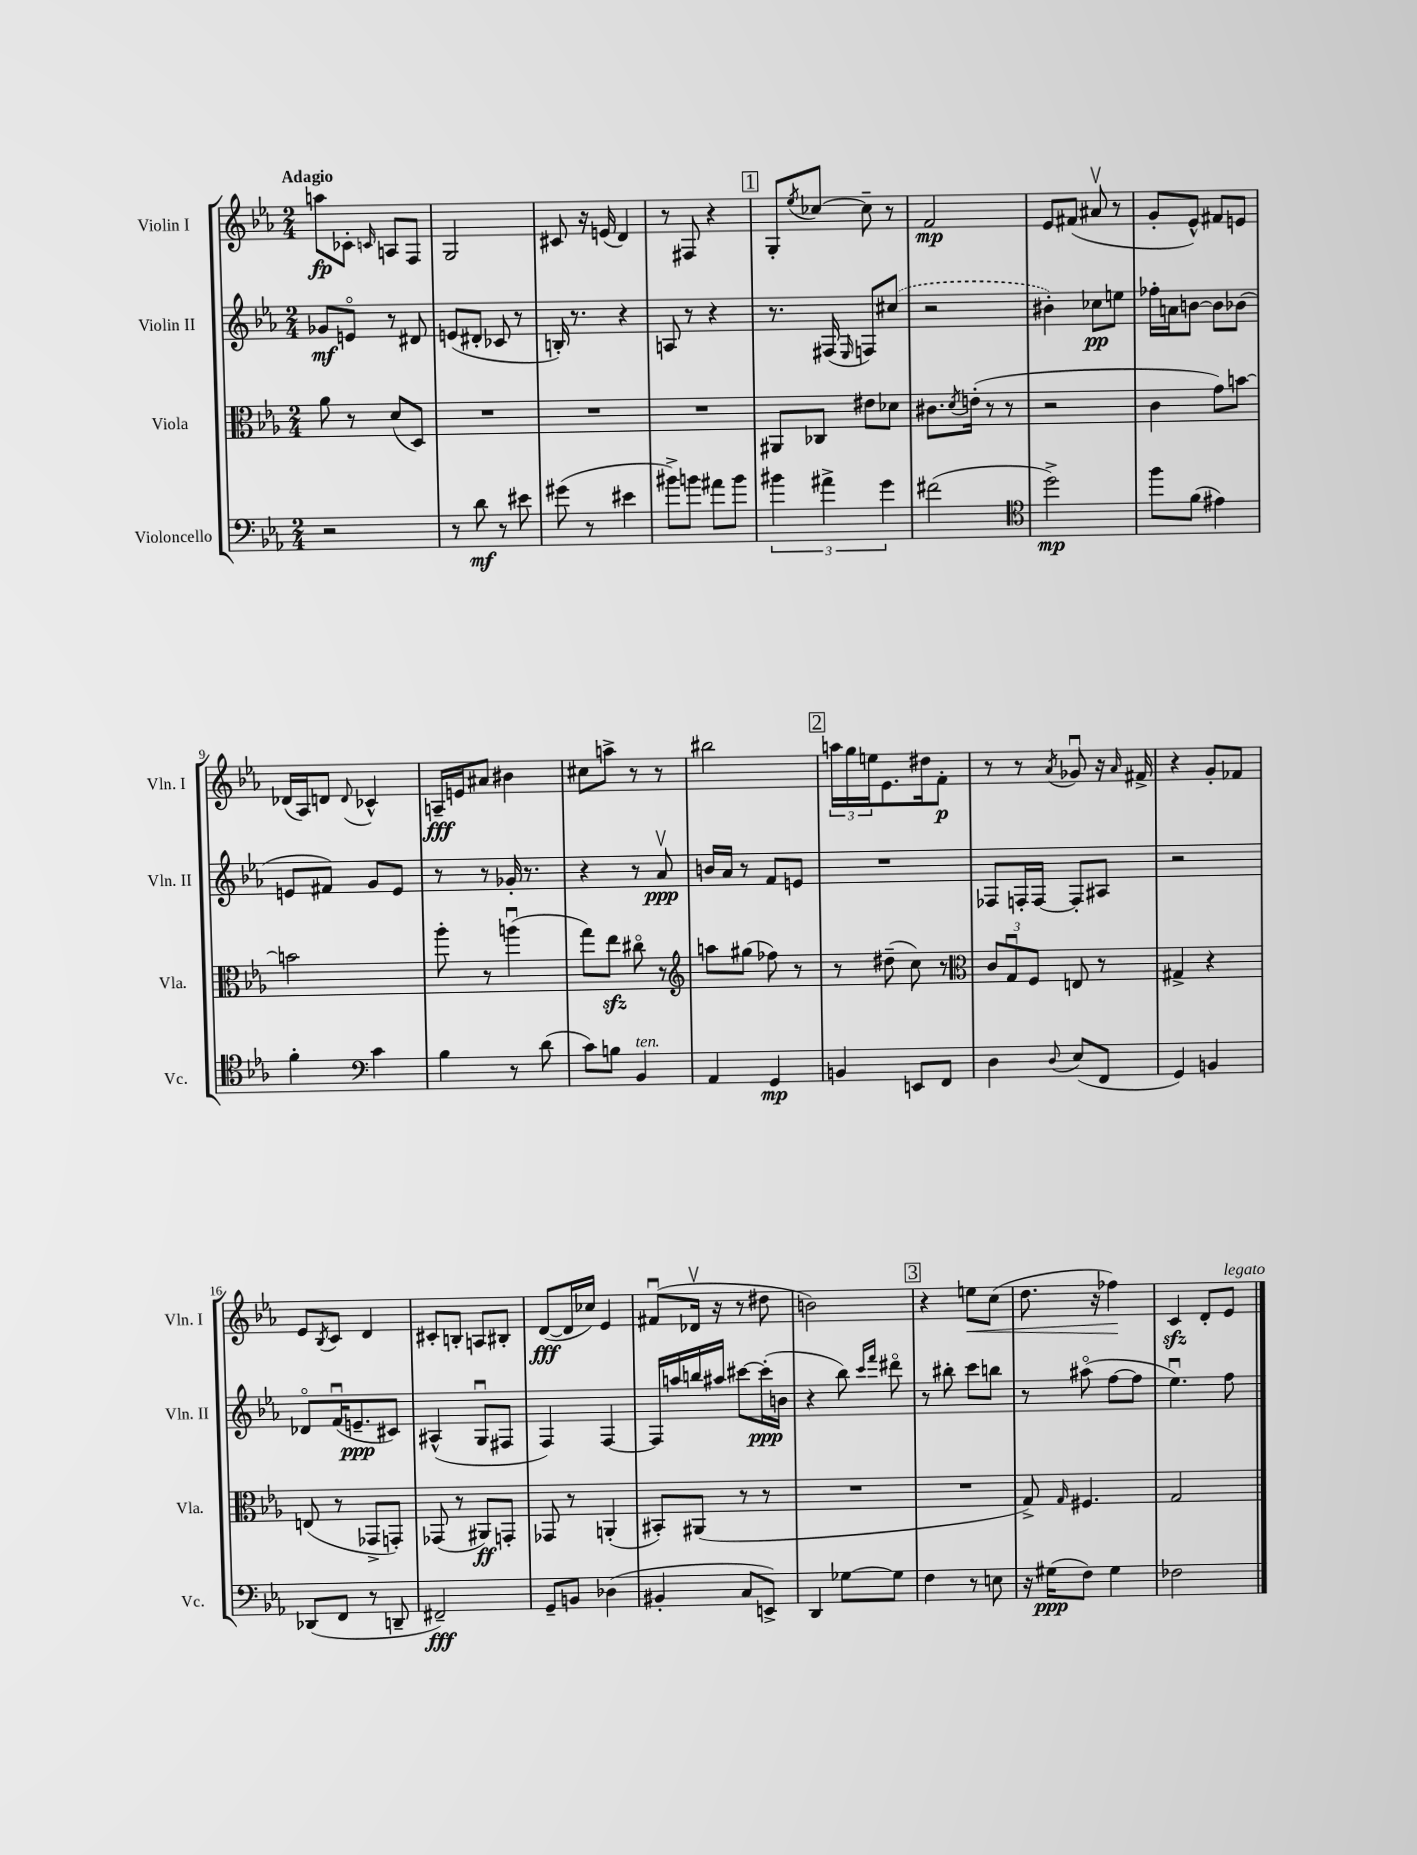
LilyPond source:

<<
\new StaffGroup <<
\new Staff = "s0" \with { instrumentName = "Violin I" shortInstrumentName = "Vln. I" } {
    \clef treble \key ees \major \numericTimeSignature \time 2/4 \tempo "Adagio"
    a''8\fp ces'8-. \grace { c'16 } a8 f8 |
    g2 |
    cis'8 r16 e'16( d'4) |
    r8 fis8 r4 |
    \mark \markup { \box "1" } g8-. \acciaccatura { ees''8 } ces''8~ ces''8-- r8 |
    f'2\mp |
    ees'8 fis'8( ais'8\upbow r8 |
    g'8-. ees'8-^) fis'8 e'8 |
    des'16( aes16) d'8 \appoggiatura { d'8 } ces'4-^ |
    a16--\fff e'16 ais'8 bis'4 |
    cis''8 a''8-> r8 r8 |
    bis''2 |
    \mark \markup { \box "2" } \tuplet 3/2 { a''16 g''16 e''16 } ees'8. dis''16 f'8-.\p |
    r8 r8 \acciaccatura { aes'8 } ges'8\downbow r16 \grace { aes'16 } fis'16-> |
    r4 g'8-. fes'8 |
    ees'8 \acciaccatura { bes8 } c'8 d'4 |
    cis'8-. b8-. a8 bis8-. |
    d'8~\fff( d'16 ces''16) ees'4 |
    fis'8\downbow( des'16\upbow r16 r8 dis''8 |
    b'2) |
    \mark \markup { \box "3" } r4 e''8\< c''8( |
    d''8. r16 fes''4\!) |
    c'4\sfz d'8-. ees'8^\markup { \italic "legato" } \bar "|." |
}
\new Staff = "s1" \with { instrumentName = "Violin II" shortInstrumentName = "Vln. II" } {
    \clef treble \key ees \major \numericTimeSignature \time 2/4
    ges'8\mf e'8\flageolet r8 dis'8 |
    e'8( dis'8-. ces'8 r8 |
    b16-.) r8. r4 |
    a8 r8 r4 |
    \mark \markup { \box "1" } r8. fis16( \grace { ees16 } f8) \once \slurDashed cis''8( |
    r2 |
    bis'4-.) ces''8\pp e''8 |
    fes''16-. a'16 b'8~ b'8 bes'8( |
    e'8 fis'8) g'8 e'8 |
    r8 r8 ges'16-. r8. |
    r4 r8 aes'8\upbow\ppp |
    b'16 aes'16 r8 f'8 e'8 |
    \mark \markup { \box "2" } R2 |
    fes8 f16-. f16~ f8-. ais8 |
    r2 |
    des'8\flageolet f'16\downbow( e'8.--\ppp cis'8) |
    ais4-^( g8\downbow fis8 |
    f4) f4~ |
    f16 a''16 b''16 ais''16 cis'''8~ cis'''16-.\ppp( b'16 |
    r4 bes''8) \grace { c'''16 f'''16 } dis'''8\flageolet |
    \mark \markup { \box "3" } r8 bis''8-. c'''8 b''8 |
    r8 ais''8\flageolet( f''8~ f''8 |
    ees''4.\downbow) f''8 \bar "|." |
}
\new Staff = "s2" \with { instrumentName = "Viola" shortInstrumentName = "Vla." } {
    \clef alto \key ees \major \numericTimeSignature \time 2/4
    aes'8 r8 d'8( d8) |
    R2 |
    R2 |
    R2 |
    \mark \markup { \box "1" } ais,8 ces8 eis'8 des'8 |
    cis'8. \acciaccatura { d'8 } e'16-.( r8 r8 |
    r2 |
    c'4 g'8) b'8~ |
    b'2 |
    aes''8-. r8 a''4\downbow( |
    g''8) ees''8\sfz cis''8\flageolet r8 |
    \clef treble a''8 gis''8( fes''8) r8 |
    \mark \markup { \box "2" } r8 dis''8--( c''8) r8 |
    \clef alto \tuplet 3/2 { c'8 g8\downbow f8 } e8 r8 |
    gis4-> r4 |
    e8( r8 ges,8-> g,8-.) |
    ges,8( r8 ais,8\ff) g,8-. |
    ges,8 r8 a,4-.( |
    bis,8-.) ais,8( r8 r8 |
    R2 |
    \mark \markup { \box "3" } R2 |
    g8->) \grace { g16 } fis4. |
    g2 \bar "|." |
}
\new Staff = "s3" \with { instrumentName = "Violoncello" shortInstrumentName = "Vc." } {
    \clef bass \key ees \major \numericTimeSignature \time 2/4
    r2 |
    r8 d'8\mf r8 eis'8 |
    gis'8( r8 eis'4 |
    bis'8->) b'8 ais'8 b'8 |
    \mark \markup { \box "1" } \tuplet 3/2 { bis'4 ais'4-> g'4 } |
    fis'2( |
    \clef tenor d''2->\mp) |
    f''8 f'8( eis'4) |
    f'4-. \clef bass c'4 |
    bes4 r8 d'8( |
    c'8) b8 bes,4^\markup { \italic "ten." } |
    aes,4 g,4\mp |
    \mark \markup { \box "2" } b,4 e,8 f,8 |
    d4 \appoggiatura { d8 } ees8( f,8 |
    g,4) b,4 |
    des,8( f,8 r8 d,8-- |
    fis,2--\fff) |
    g,8-- b,8 des4( |
    bis,4-. c8 e,8->) |
    d,4 ges8~ ges8 |
    \mark \markup { \box "3" } f4 r8 e8 |
    r16 gis16\ppp( f8) gis4 |
    fes2 \bar "|." |
}
>>
>>
